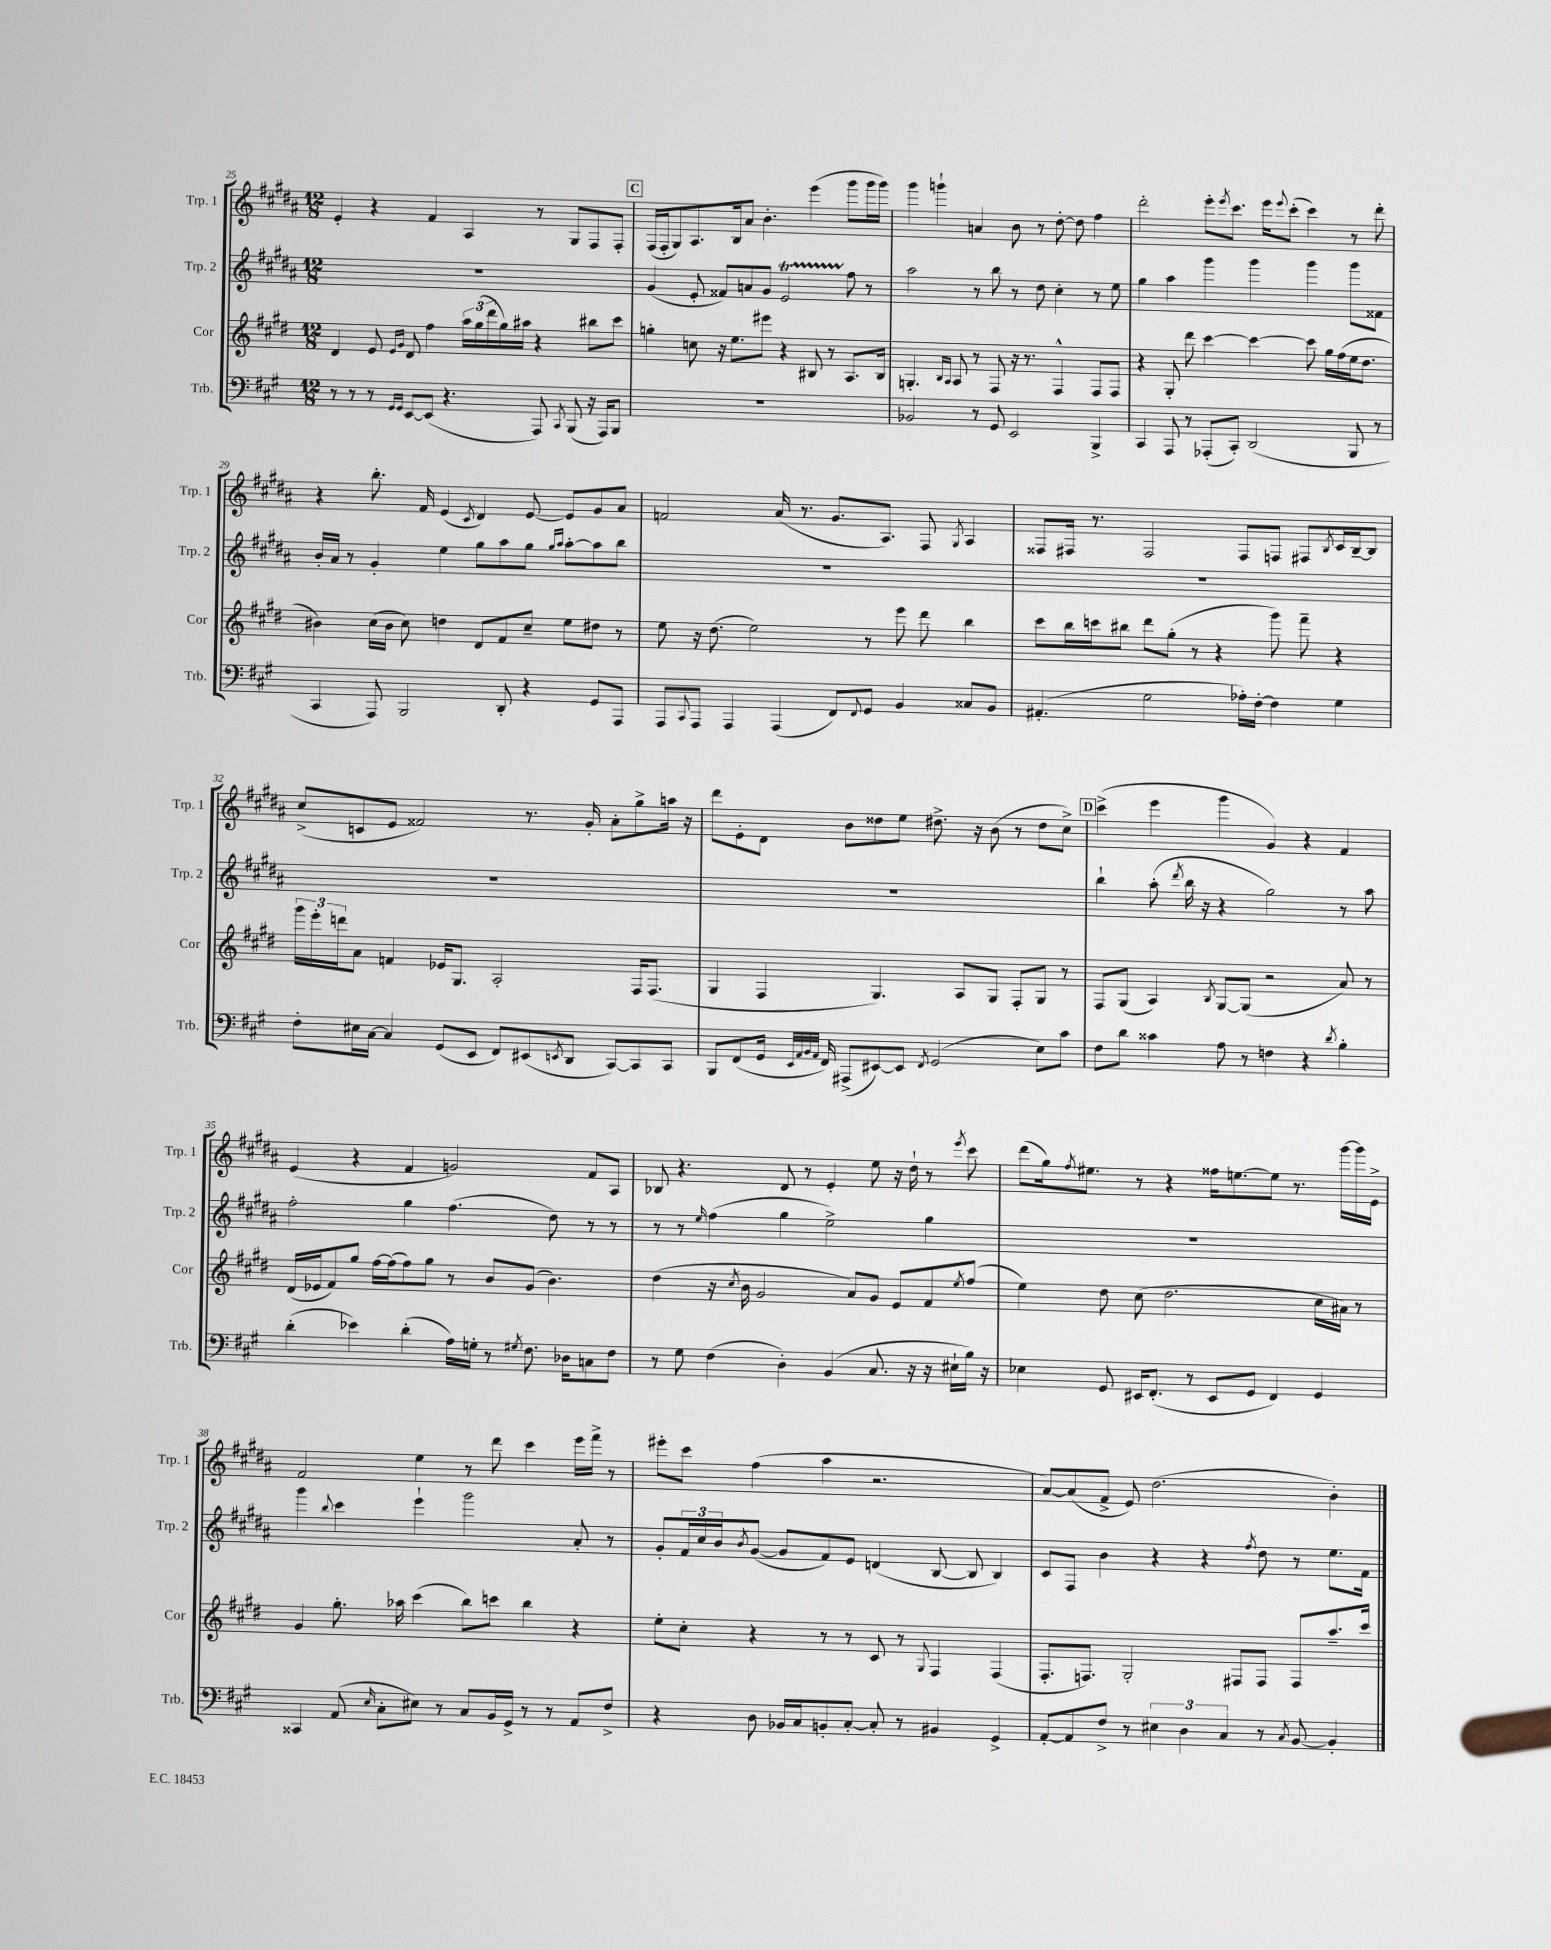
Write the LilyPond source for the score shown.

<<
\new StaffGroup <<
\new Staff = "s0" \with { instrumentName = "Trp. 1" shortInstrumentName = "Trp. 1" } {
    \clef treble \key b \major \numericTimeSignature \time 12/8
    e'4-. r4 fis'4 ais4 r8 gis8 fis8 fis8-. |
    \mark \markup { \box "C" } fis16( fis16-. gis8) ais8. b16 ais'8 b'4.-. e'''4( gis'''8 gis'''16 gis'''16) |
    gis'''4 g'''4-! a'4 b'8 r8 dis''8~-. dis''8 fis''4 |
    dis'''2-. e'''8-. \acciaccatura { e'''8 } cis'''8. e'''16 \appoggiatura { e'''8 } cis'''8-.( cis'''4) r8 dis'''8-. |
    r4 b''8.-. fis'16 e'4( \acciaccatura { cis'8 } dis'4) e'8~ e'8 gis'8 ais'8 |
    f'2 ais'16( r8. gis'8. ais8.) fis8 \acciaccatura { gis8 } ais4 |
    fisis8 fis16 r8. fis2 fis8 f8 fis8 \acciaccatura { b8 } cis'16 b16~-- b8 |
    cis''8->( c'8 e'8 fisis'2) r8. gis'16-. ais'8-. gis''8-> a''16 r16 |
    dis'''8 e'8-. dis'8 b'8 disis''8 e''8 dis''8.-> r16 b'8( r8 dis''8 cis''8->) |
    \mark \markup { \box "D" } cis'''4->( e'''4 gis'''4 gis'4) r4 fis'4 |
    e'4( r4 fis'4 g'2) fis'8 ais8 |
    bes8 r4. dis'8 r8 e'4-. e''8 r16 dis''16-! r8 \acciaccatura { e'''8 } cis'''8 |
    dis'''8( gis''16) \acciaccatura { fis''8 } eis''8. r8 r4 fisis''16 e''8.~ e''8 r8. gis'''16~ gis'''16 e'16-> |
    fis'2 e''4 r8 dis'''8 cis'''4 e'''16 fis'''16-> r8 |
    eis'''8-. cis'''8 fis''4( ais''4 r2. |
    ais'8~) ais'8( fis'8-> e'8) dis''2.( b'4-.) \bar "|." |
}
\new Staff = "s1" \with { instrumentName = "Trp. 2" shortInstrumentName = "Trp. 2" } {
    \clef treble \key b \major \numericTimeSignature \time 12/8
    R1. |
    \mark \markup { \box "C" } gis'4( e'8-. fisis'8) a'8 gis'8 e'2\startTrillSpan fis''8\stopTrillSpan r8 |
    ais''2 r8 b''8 r8 dis''8 cis''4-. r8 e''8 |
    gis''4 ais''4 gis'''4 gis'''4 gis'''4 gis'''8 fisis'8 |
    b'16-. ais'16 r8 gis'4-. e''4 gis''8 ais''8 gis''8 \grace { gis''16 ais''16 } ais''8~-. ais''8 b''8 |
    R1. |
    R1. |
    R1. |
    R1. |
    \mark \markup { \box "D" } b''4-! ais''8-.( \acciaccatura { dis'''8 } b''16 r16 r4 gis''2) r8 ais''8 |
    fis''2-. gis''4 fis''4.( dis''8) r8 r8 |
    r8 r8 \grace { e''16 } fis''4( gis''4 e''2->) gis''4 |
    R1. |
    gis'''4 \appoggiatura { b''8 } cis'''4 e'''4-! gis'''2 ais'8-. r8 |
    gis'8-. \tuplet 3/2 { fis'16 cis''16 b'16 } \acciaccatura { b'8 } gis'8~( gis'8 fis'8) e'8 d'4( b8~ b8 b4) |
    cis'8 fis8 b'4 r4 r4 \acciaccatura { fis''8 } dis''8 r8 e''8. fis'16 \bar "|." |
}
\new Staff = "s2" \with { instrumentName = "Cor" shortInstrumentName = "Cor" } {
    \clef treble \key e \major \numericTimeSignature \time 12/8
    dis'4 e'8 \grace { e'16 gis'16 } dis'8 fis''4 \tuplet 3/2 { a''16 gis''16( dis'''16 } gis''16) ais''16 r4 bis''8 cis'''8 |
    \mark \markup { \box "C" } g''4-. c''8 r16 e''8. eis'''8 r4 bis8 r8 a8. bis16 |
    g4.-. \grace { b16 a16 } a8 r8 fis8 r16 r8. fis4-^ fis8 fis8 |
    r4 gis8-. dis'''8 cis'''4~ cis'''4~ cis'''8 gis''16 fis''16( e''16 dis''8. |
    bis'4) cis''16( bis'16 cis''8) d''4 dis'8 fis'8 cis''8-- e''8 dis''8 r8 |
    e''8 r16 dis''8.( e''2) r8 e'''8 dis'''8 b''4 |
    cis'''8 b''16 c'''16 bis''8 dis'''8 gis''8-.( r8 r4 gis'''8) fis'''8-- r4 |
    \tuplet 3/2 { gis'''16 e'''16-. d'''16 } a'8 f'4 ees'16 gis8. a2-. fis16 fis8.( |
    gis4 fis4 gis4.) a8 gis8 fis8-. gis8 r8 |
    \mark \markup { \box "D" } fis8 gis8( a4) \acciaccatura { b8 } gis8~ gis8( r2 a'8) r8 |
    dis'16( ees'16 fis'8) gis''8 fis''16~ fis''16( fis''8) gis''8 r8 b'8 gis'8( b'4.) |
    dis''4( r16 \acciaccatura { cis''8 } b'16 gis'2 a'8) gis'8 e'8 fis'8 \acciaccatura { e''8 } fis''8( |
    e''4) dis''8 cis''8( dis''2. cis''16 ais'16) r8 |
    gis'4 gis''8.-. aes''16 cis'''4( b''8) c'''8 b''4 r4 |
    e''8-. cis''8-. r4 r8 r8 cis'8 r8 \appoggiatura { gis8 } fis4 fis4( |
    fis8.-. f8.) gis2-. fis8 fis8 fis8 a''8.-- cis'''16 \bar "|." |
}
\new Staff = "s3" \with { instrumentName = "Trb." shortInstrumentName = "Trb." } {
    \clef bass \key a \major \numericTimeSignature \time 12/8
    r8 r8 r8 \grace { gis,16 gis,16 } e,8~ e,8( r4. a,,8) \acciaccatura { cis,8 } b,,8( r16 a,,16) b,,8 |
    \mark \markup { \box "C" } R1. |
    bes,2 r8 gis,8 e,2 b,,4-> |
    cis,4 a,,8 r8 aes,,8-.( cis,8-.) d,2( b,,8 r8 |
    cis,4 a,,8) b,,2 d,8-. r4 gis,8 a,,8 |
    a,,8 \appoggiatura { cis,8 } a,,8 a,,4 a,,4( fis,8) \appoggiatura { fis,8 } gis,8 b,4 cisis8 b,8 |
    ais,4.-.( gis2 aes16-.) fis16~-. fis4 gis4 |
    fis8-. eis16 cis16~ cis4 gis,8( e,8 fis,8) eis,8( \acciaccatura { e,8 } d,8 cis,8~) cis,8 cis,8 |
    b,,8 fis,8( gis,16 \grace { e,32 a,32 b,32 a,32 } fis,16) ais,,8->( eis,8~) eis,8 \acciaccatura { fis,8 } gis,2( e8) cis'8 |
    \mark \markup { \box "D" } fis8 d'8 cisis'4 a8 r8 f4 r4 \acciaccatura { d'8 } b4-. |
    d'4-.( ees'4) d'4-.( a16) g16-. r8 \acciaccatura { gis8 } fis8. des16 c8 fis8 |
    r8 gis8 fis4( d4-.) b,4( cis8. r16 r16 eis16-! b16) r16 |
    ees4 gis,8 eis,16 fis,8.-.( r8 eis,8 gis,8 fis,4) gis,4 |
    cisis,4 a,8( \grace { e16 } cis8-. eis8) r8 cis8 b,16 gis,16-> r8 r8 a,8 fis8-> |
    r4 d8 bes,16 cis16 b,8-. cis8~-. cis8-. r8 bis,4 gis,4-> |
    a,8~-. a,8 fis8-> r8 \tuplet 3/2 { eis4 d4 cis4 } r8 \acciaccatura { cis8 } b,8~ b,4-. \bar "|." |
}
>>
>>
\layout { \context { \Score currentBarNumber = #25 } }
